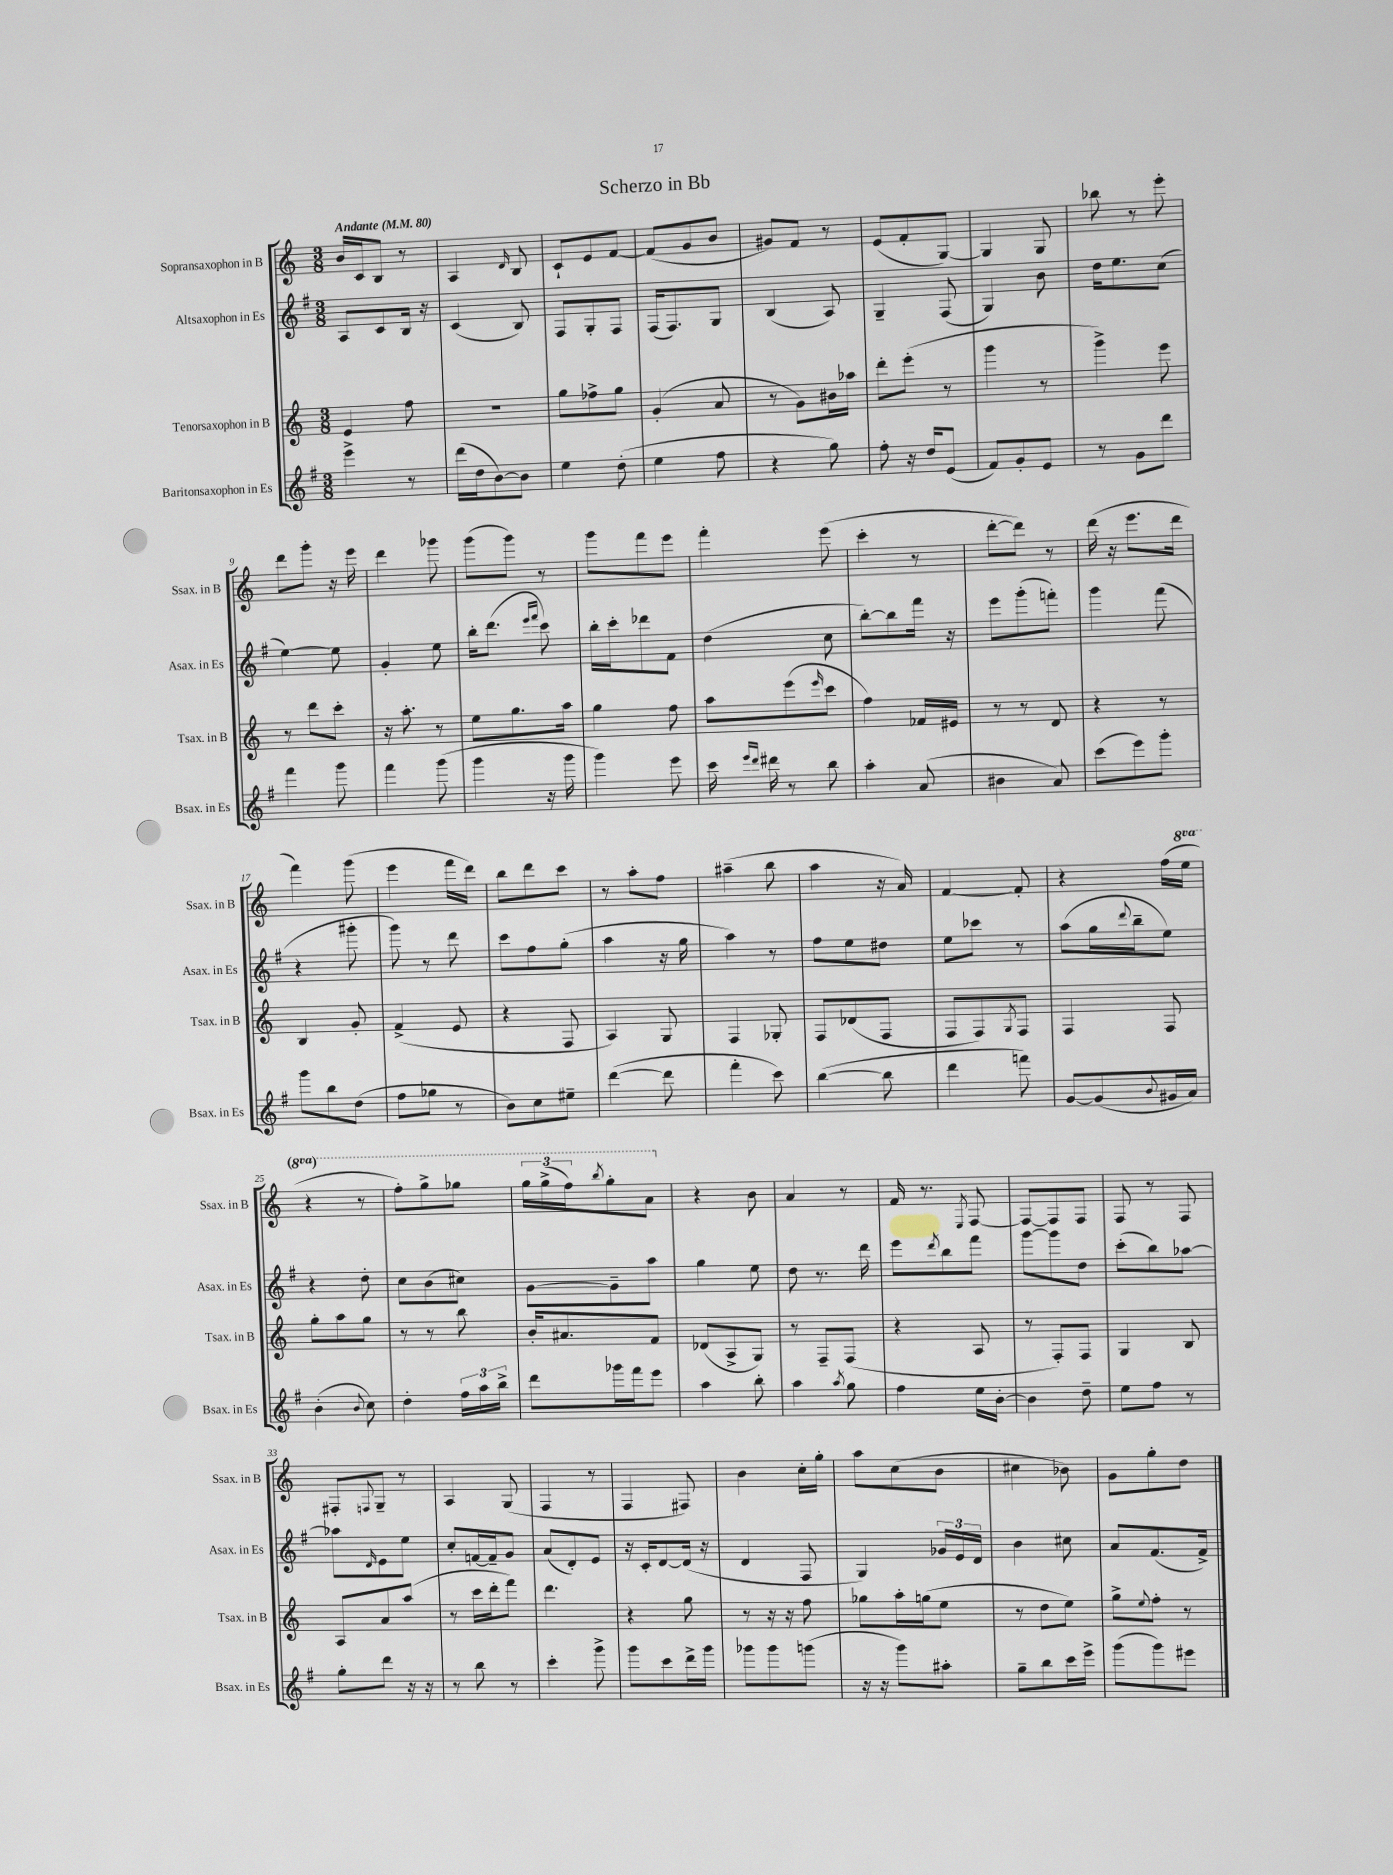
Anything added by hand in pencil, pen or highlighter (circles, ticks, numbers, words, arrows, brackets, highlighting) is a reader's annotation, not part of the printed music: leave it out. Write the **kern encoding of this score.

**kern	**kern	**kern	**kern
*staff4	*staff3	*staff2	*staff1
*clefG2	*clefG2	*clefG2	*clefG2
*k[f#]	*k[]	*k[f#]	*k[]
*M3/8	*M3/8	*M3/8	*M3/8
*MM80	*MM80	*MM80	*MM80
4eee^	4e	8A	16b
.	.	.	16c
.	.	8c	8B
8r	8ff	16B	8r
.	.	16r	.
=	=	=	=
(16ddd	4.r	(4c	4A
16dd	.	.	.
[8b)	.	.	.
.	.	.	16qqd
8b]	.	8B)	8B
=	=	=	=
4ee	8gg	8F#	8c`
.	8ff-^	8G'	8e
(8dd'	8gg	8F#	[8f
=	=	=	=
4ee	(4g'	(16F#	(8f]
.	.	8.F#)	.
.	.	.	8g
8ff#	8a	8G	8b
=	=	=	=
4r	8r	(4B	8g#)
.	8g)	.	8f
8gg)	16b#	8A)	8r
.	16aa-	.	.
=	=	=	=
8ff#'	8ddd'	4G~	(8e
16r	(8eee'	.	8f'
16dd	.	.	.
(8e	8r	(8F#	[8G)
=	=	=	=
8f#)	4ggg	4G)	4G]
8g'	.	.	.
8e	8r	8b	8G
=	=	=	=
8r	4ggg^)	16dd	8bb-
.	.	8.ee	.
8g	.	.	8r
8ddd	8eee	(8cc	8eee'
=	=	=	=
4fff#	8r	[4ee)	8ddd
.	8ddd	.	8ggg'
8ggg	8ccc'	8ee]	16r
.	.	.	16eee
=	=	=	=
4fff#	16r	4g'	4ddd
.	8.aa'	.	.
(8ggg	8r	8ee	8ggg-
=	=	=	=
4ggg	8ee	16bb'	(8ggg
.	.	(8.ddd	.
.	8.gg	.	8ggg)
.	.	16qqeee	.
.	.	16qqfff#	.
16r	.	8ccc)	8r
16ggg	16aa	.	.
=	=	=	=
4ggg)	4gg	16bb'	8ggg
.	.	16ccc'	.
.	.	8ddd-	8fff
8eee	8ff	8f#	8eee
=	=	=	=
16ccc	8aa	(4dd	4fff'
16qqeee	.	.	.
16qqddd	.	.	.
16ddd#	.	.	.
8r	(8eee	.	.
.	16qqeee	.	.
8bb	8ccc	8cc	(8eee
=	=	=	=
4aa'	4ff)	[8bb')	4ccc'
.	.	8bb]	.
(8a	16f-	16fff#	8r
.	16e#	16r	.
=	=	=	=
4b#	8r	8eee	[8ddd'
.	8r	(8ggg'	8ddd])
8a)	8d	8fff')	8r
=	=	=	=
(8ccc	4r	4ggg	(16ddd
.	.	.	16r
8eee)	.	.	8.eee
8ggg'	8r	(8fff#	.
.	.	.	16ddd
=	=	=	=
8ggg	4B	4r	4fff)
8bb	.	.	.
(8dd	8g'	8ggg#'	(8ggg
=	=	=	=
8ff#	(4f^	8ggg)	4eee
8gg-	.	8r	.
8r	8e	8ddd	16fff
.	.	.	16ddd)
=	=	=	=
8b)	4r	8ccc	8bb
8cc	.	8ff#	8ddd
8ee#~	8F	(8gg'	8ccc
=	=	=	=
([4ddd	4A)	4aa	8r
.	.	.	8aa'
8ddd]	8G	16r	8ff
.	.	16gg	.
=	=	=	=
4fff#'	4F	4aa)	(4aa#~
8ccc)	8G-'	8r	8bb
=	=	=	=
([4bb	8F	8ff#	4aa
.	(8d-	8ee	.
8bb]	8F	8dd#	16r
.	.	.	16a)
=	=	=	=
4ddd	8F	8ee	[4f
.	8F)	8ccc-	.
.	8qG	.	.
8fff)	8F	8r	8f']
=	=	=	=
[8g	4F	(8aa	4r
(8g]	.	16gg	.
.	.	8qqddd	.
.	.	16bb~	.
8qqb	.	.	.
16g#	8F	8ee)	(16ff
16a)	.	.	16eee
=	=	=	=
(4b'	8gg'	4r	4r
.	8aa	.	.
8qqb	.	.	.
8cc)	8gg	8dd'	8r
=	=	=	=
4dd'	8r	8cc	8fff')
.	8r	(8b	8ggg^
24ff#	8bb	8cc#)	8ggg-
24aa	.	.	.
24bb^	.	.	.
=	=	=	=
8ddd	16b'	[8g	24ggg
.	.	.	(24ggg^
.	8.a#	.	.
.	.	.	24fff)
.	.	.	8qbbb
16ggg-	.	8g~]	8ggg'
16fff#	.	.	.
8eee	8f	8aa	8aa
=	=	=	=
4aa	(8d-	4gg	4r
.	8A^	.	.
8bb'	8G)	8ee	8b
=	=	=	=
4aa	8r	8dd	4a
.	8F~	8.r	.
8qaa	.	.	.
8gg	(8F	.	8r
.	.	16ddd	.
=	=	=	=
4ff#	4r	8eee	16f
.	.	.	8.r
.	.	8qddd	.
.	.	8bb	.
.	.	.	8qE
16ee	8A	8fff#	[8F
[16b'	.	.	.
=	=	=	=
4b]	8r	[8ggg	8F_
.	8F')	8ggg]	8F]
8dd~	8F	8dd	8F
=	=	=	=
8ee	4G	(8ccc'	8F
8ff#	.	8bb)	8r
8r	8B	[8aa-	8F
=	=	=	=
8gg'	8A	8aa-]	8F#'
.	.	16qqd	8qqF
8ddd	8a	8e	8G~
16r	(8aa	8ee	8r
16r	.	.	.
=	=	=	=
8r	8r	8cc'	4A
8bb	16ccc	[16f	.
.	16ddd'	16f~]	.
8r	8fff)	8g	(8G
=	=	=	=
4ccc'	4.ddd	(8a	4F
.	.	8d')	.
8ggg^	.	8e	8r
=	=	=	=
8ggg	4r	16r	4F
.	.	16c'	.
8ccc	.	[8d	.
16ddd^	8gg	(16d]	8F#)
16ggg	.	16r	.
=	=	=	=
8ggg-	8r	4d	4b
8ggg-	16r	.	.
.	16r	.	.
(8ggg	8ff	8F#	16cc'
.	.	.	16gg'
=	=	=	=
16r	8gg-	4G)	8aa
16r	.	.	.
8ggg)	16aa'	.	(8cc
.	(16gg	.	.
8aa#'	8ee	24g-	8b
.	.	24e	.
.	.	24d	.
=	=	=	=
8gg~	8r	4b	4cc#
8bb	8dd	.	.
16ccc	8ee)	8cc#	8b-)
16eee^	.	.	.
=	=	=	=
(8ggg	8gg^	8a	8g
.	8qqee	.	.
8ggg)	8ff'	(8.f#	8gg'
8eee#	8r	.	8dd
.	.	16f#^)	.
==	==	==	==
*-	*-	*-	*-
